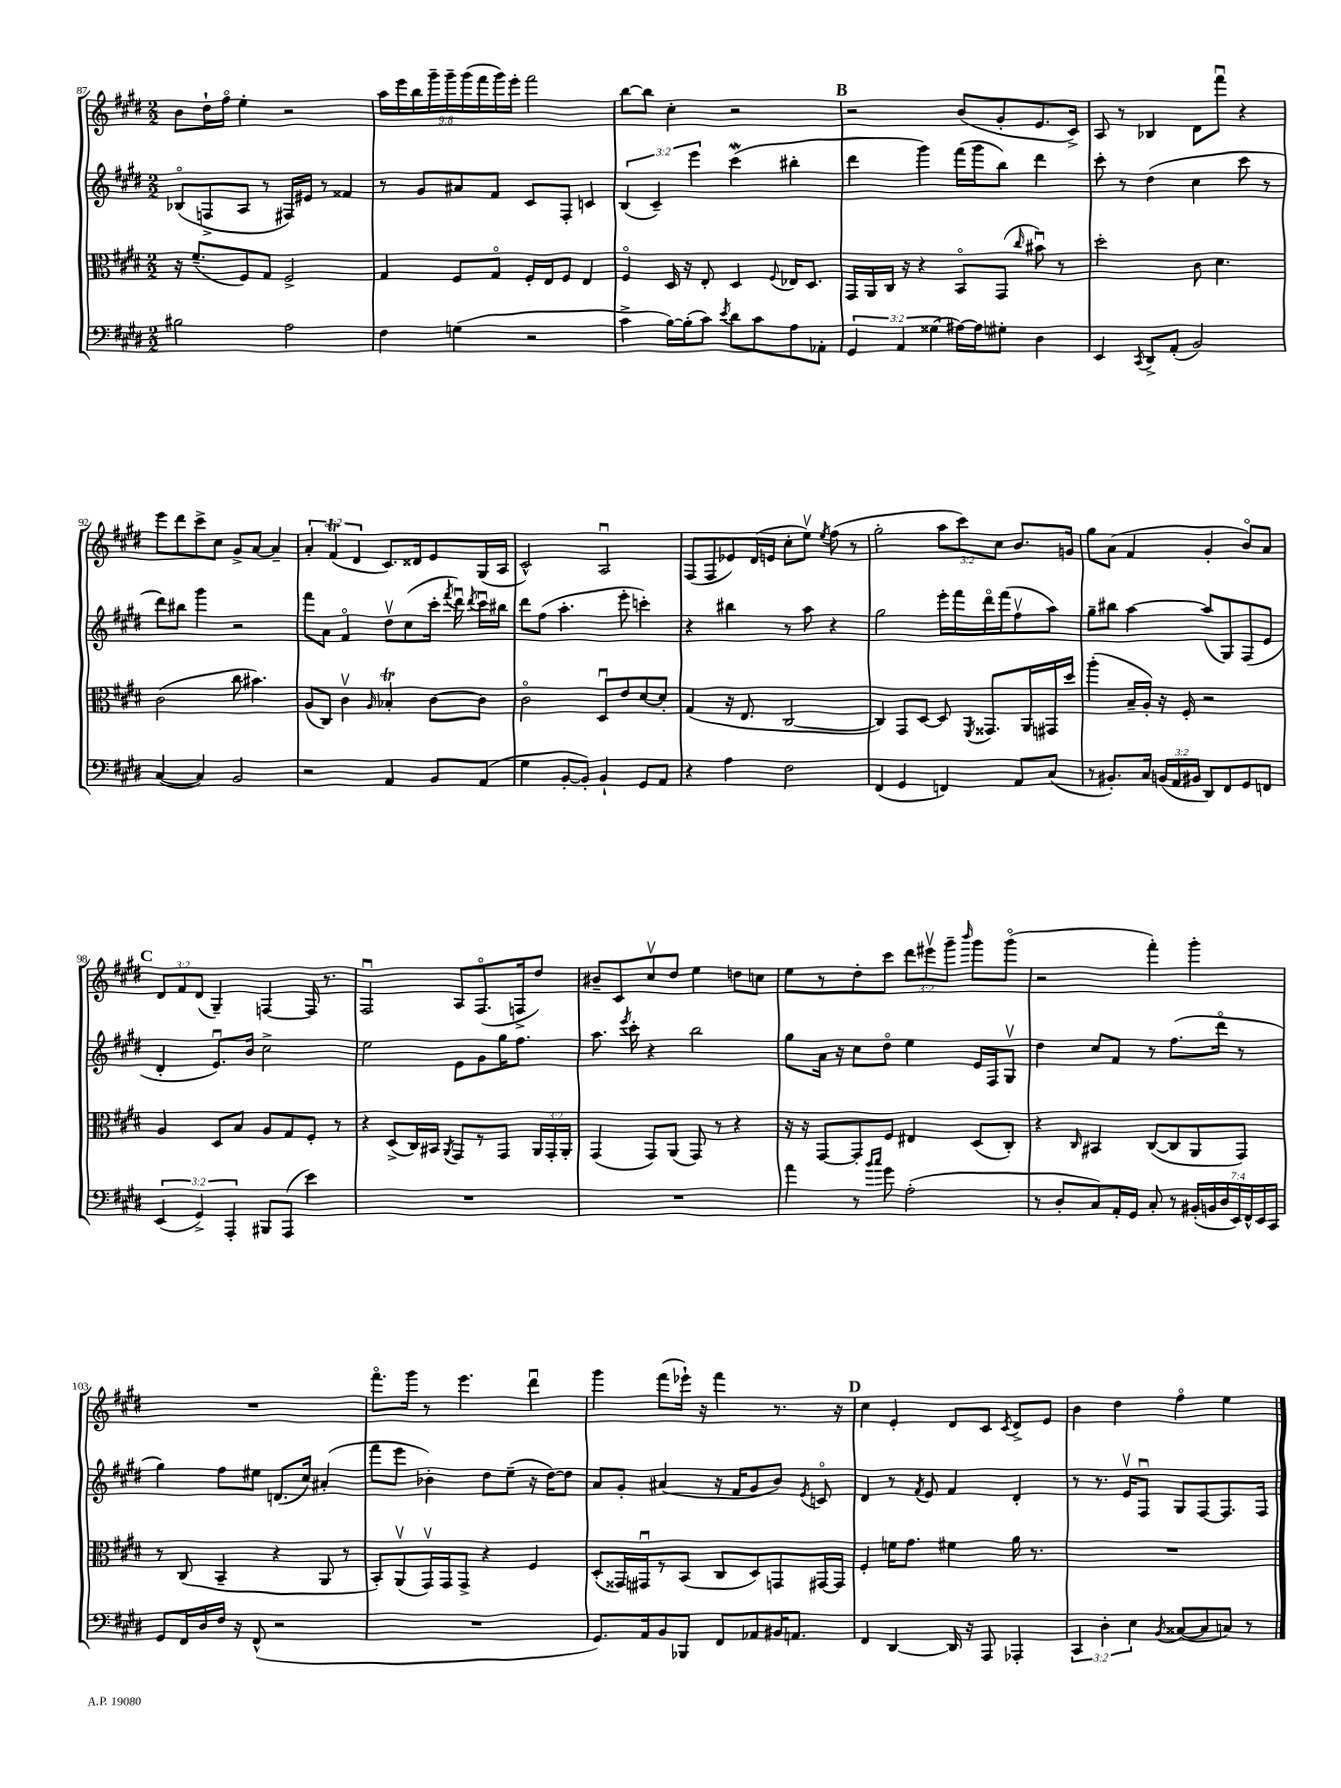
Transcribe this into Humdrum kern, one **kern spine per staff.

**kern	**kern	**kern	**kern
*part4	*part3	*part2	*part1
*staff4	*staff3	*staff2	*staff1
*clefF4	*clefC3	*clefG2	*clefG2
*k[f#c#g#d#]	*k[f#c#g#d#]	*k[f#c#g#d#]	*k[f#c#g#d#]
*M2/2	*M2/2	*M2/2	*M2/2
=87	=87	=87	=87
2B#X\	16r	(8B-X/L	8b\L
.	(8.f#~/L	.	.
.	.	8Fn^/	16dd#`\L
.	.	.	16ff#\JJ
.	8F#/)	8A/J	4ee'\
.	8G#/J	8r	.
2A\	2F#^/	16F#X/LL)	2r
.	.	16e#X/JJ	.
.	.	8r	.
.	.	4f##X/	.
=88	=88	=88	=88
4F#\	4G#/	8r	18aa\LL
.	.	.	18eee\
.	.	.	18bb\
.	.	8g#/L	.
.	.	.	18ggg#~\
.	.	.	18ggg#~\
(4Gn\	8F#/L	8a#X/	.
.	.	.	(18ggg#\
.	.	.	18fff#\
.	8G#/J	8f#/J	.
.	.	.	18ggg#\)
.	.	.	18eee'\JJ
2r	16F#'/LL	8c#/L	2fff#\
.	16E/J	.	.
.	8F#/J	8F#'/J	.
.	4E/	4cn/	.
=89	=89	=89	=89
4c#^\	4F#/	(6B/	[8bb\L
.	.	.	8bb\J]
.	.	6c#~/)	.
[16B\LL)	16D#/	.	4cc#'\
(16B'\J]	16r	.	.
.	.	6eee\	.
8c#\J)	8E'/	.	.
8qe/	.	.	.
8d#\L	4D#/	(4ccc#W\	2r
8c#\	.	.	.
.	8qqF#/	.	.
8A\	16E-X/KL	4bb#X'\	.
.	8.D#/J	.	.
8AA-X'\J	.	.	.
!!LO:REH:place=s1:t=B
=90	=90	=90	=90
6GG#/	16GG#/LL	4ddd#\	2r
.	16AA/	.	.
.	16C#/JJ	.	.
6AA/	.	.	.
.	16r	.	.
.	4r	4ggg#\)	.
(6G##X\	.	.	.
[16A#X\LL)	8BB/L	(16fff#\LL	(8b/L
16A#\J]	.	16ggg#\J	.
8G#X'\J	(8GG#/J	8bb\J)	8g#'/
.	16qqcc#/	.	.
4D#\	8b#Xu\)	4ddd#\	8.e/
.	8r	.	.
.	.	.	16c#^/Jk)
=91	=91	=91	=91
4EE/	2dd#'\	8ccc#'\	8A/
.	.	8r	8r
8qCC#/	.	.	.
8DD#^/L	.	(4dd#\	4B-X/
(8AA'/J	.	.	.
2BB/)	8c#\	4cc#\	8d#\L
.	4.d#\	.	8fff#u\J
.	.	8ccc#\	4r
.	.	8r	.
!!LO:LB:g=z
=92	=92	=92	=92
([4C#/	(2c#\	8ddd#\L)	8eee\L
.	.	8bb#X\J	8ddd#\
4C#/])	.	4ggg#\	8ccc#^\
.	.	.	8cc#\J
2BB/	8cc#\	2r	8g#^/L
.	4.b#X\)	.	[8a/J
.	.	.	4a~/]
=93	=93	=93	=93
2r	(8A/L	8fff#\L	6a'/
.	8C#/J)	8a\J	.
.	.	.	(6f#T/
.	4c#v\	4f#/	.
.	.	.	6d#/
.	16qqA/	.	.
4AA/	4B-XT'/	8dd#v\L	8.c#/L)
.	.	(8cc#\	.
.	.	.	16d##X/k
8BB/L	[8c#\L	16ccc#'\Jk	8e/
.	.	8qfff#/	.
.	.	16ddd#u\)	.
.	.	8qddd#/	.
(8AA/J	8c#\J]	16ccc#u\LL	(16G#/L
.	.	16bb#X\JJ	16A/JJ
=94	=94	=94	=94
4G#\	2c#\	8ddd#\L	2c#^^/)
.	.	(8ff#\J	.
[8BB'/L	.	4.aa'\	.
8BB'/J])	.	.	.
4BB`/	8D#u/L	.	2Au/
.	8e/	8eee'\	.
8GG#/L	[8d#/	4cccn'\)	.
8AA/J	8d#'/J]	.	.
=95	=95	=95	=95
4r	(4G#/	4r	(8F#/L
.	.	.	8F#/
4A\	16r	4bb#X\	8e-X/)
.	8.E/	.	.
.	.	.	(16d#/L
.	.	.	16en/JJ
2F#\	[2C#/	8r	8cc#'\L
.	.	8aa\	8eev\J)
.	.	.	8qee/
.	.	4r	(8ff#\
.	.	.	8r
=96	=96	=96	=96
(4FF#/	4C#/])	2gg#\	2gg#'\
4GG#/	8GG#/L	.	.
.	[8D#/J	.	.
4FFn/)	8D#/]	16eee'\LL	12aa\L
.	.	16fff#\	.
.	.	.	12ccc#\)
.	8qFF#/	.	.
.	8.GG##X/L	16ddd#\	.
.	.	.	12cc#\J
.	.	(16fff#\J	.
8AA/L	.	8ff#v\	8.b/L
.	16AA/L	.	.
(8C#/J	16GG#X/	8aa\J)	.
.	16dd#/JJ	.	16gn/Jk
=97	=97	=97	=97
8r	(4aa'\	8gg#~\L	8gg#\L
8.BB#X'/L)	.	8bb#X\J	(8a\J
.	16B~/LL	[4aa\	4f#/
16C#/Jk	16A'/JJ)	.	.
(24BBn/LL	16r	.	.
24AA/	.	.	.
.	16F#'/	.	.
24BB#X/JJ	.	.	.
8DD#/L)	2r	(8aa/L]	4g#'/
8FF#/	.	8G#/)	.
8GG#/	.	(8F#/	8b/L)
8FFn/J	.	8e/J	8a/J
!!LO:LB:g=z
!!LO:REH:place=s1:t=C
=98	=98	=98	=98
(6EE/	4A/	4d#'/	12d#/L
.	.	.	12f#/
6GG#^/)	.	.	(12d#/J
.	8D#/L	8.eu/L)	4G#~/)
6AAA'/	.	.	.
.	8B/J	.	.
.	.	16b/Jk	.
8BBB#X/L	8A/L	2cc#^\	[4Fn/
(8AAA/J	8G#/	.	.
4e\)	8F#'/J	.	16F/]
.	.	.	8.r
.	8r	.	.
=99	=99	=99	=99
1r	4r	2ee\	2F#u/
.	(8D#^/L	.	.
.	16C#/L)	.	.
.	16BB#X/JJ	.	.
.	8qAA/	.	.
.	8GG#/L	8e\L	8A/L
.	8r	8g#\	(8.F#/
.	8GG#/J	16gg#\K	.
.	.	8.ff#\J	16Fn^/k
.	24AA/LL	.	8dd#/J)
.	24GG#'/	.	.
.	24AA'/JJ	.	.
=100	=100	=100	=100
1r	(4GG#/	8.aa\	8b#X~/L
.	.	.	8c#/
.	.	8qeee/	.
.	.	16ccc#'\	.
.	8GG#/L)	4r	8cc#v/
.	(8AA/J	.	8dd#/J
.	8GG#/)	2bb\	4ee\
.	8r	.	.
.	4r	.	8ddn\L
.	.	.	8ccn\J
=101	=101	=101	=101
4a\	16r	8gg#\L	8ee\L
.	16r	.	.
.	[8GG#/L	16a\Jk	8r
.	.	16r	.
8r	8GG#'/]	8cc#\L	8dd#'\
16qqb/LL	.	.	.
16qqcc#/JJ	.	.	.
8g#\	8F#/J	8dd#\J	8ccc#\J
(2A'\	4E#X/	4ee\	12ddd#\L
.	.	.	12eee#Xv\
.	.	.	12ggg#~\J
.	.	.	16qqbbb/
.	(8D#/L	16e/LL	8ggg#\L
.	.	16F#/J	.
.	8C#'/J)	8G#v/J	(8ggg#\J
=102	=102	=102	=102
8r	4r	4dd#\	2r
8D#'/L	.	.	.
.	16qqC#/	.	.
8C#/)	4BB#X/	8cc#/L	.
16AA'/L	.	8f#/J	.
16GG#/JJ	.	.	.
8C#'/	([8C#/L	8r	4fff#'\)
8r	8C#/]	(8.ff#\L	.
(28BB#X'/LL	8AA/	.	4ggg#'\
28BBn/	.	.	.
.	.	16ddd#\Jk	.
28D#/	.	.	.
28EE/)	.	.	.
.	8GG#/J)	8r	.
28FF#^^/	.	.	.
28EE/	.	.	.
28CC#/JJ	.	.	.
!!LO:LB:g=z
=103	=103	=103	=103
8GG#/L	8r	4gg#\)	1r
16FF#/L	(8C#/	.	.
16D#/	.	.	.
16F#/JJ	4BB~/	8ff#\L	.
16r	.	.	.
(8FF#^^/	.	8ee#X\J	.
2r	4r	(8.dn/L	.
.	.	16cc#/Jk)	.
.	8AA/	(4a#X'/	.
.	8r	.	.
=104	=104	=104	=104
1r	8BB'/L)	8fff#\L	8.fff#\L
.	(8AAv/	8eee\J	.
.	.	.	16ggg#\Jk
.	16GG#v/L)	4b-X'\)	8r
.	16GG#/J	.	.
.	8GG#^/J	.	4.eee\
.	4r	8dd#\L	.
.	.	(8ee~\J	.
.	4F#/	16r	4ddd#u\
.	.	[16dd#\KL)	.
.	.	8dd#\J]	.
=105	=105	=105	=105
8.GG#/L)	(8D#'/L	8a/L	4ggg#\
.	16GG##X/L)	8g#'/J	.
16AA/k	16GG#Xu/J	.	.
8BB/	8r	(4a#X/	(8fff#\L
8BBB-X/J	(8BB/J	.	16eee-X`\Jk)
.	.	.	16r
8FF#/L	8C#/L	16r	4fff#\
.	.	16f#/KL	.
8AA-X/	8D#/)	8g#/	.
16BB#X/K	8GGn/	8b/J)	8.r
8.AAn/J	.	.	.
.	.	8qe/	.
.	[16GG#X/L	8cn/	.
.	16GG#/JJ]	.	16r
!!LO:REH:place=s1:t=D
=106	=106	=106	=106
4FF#/	4F#'/	4d#/	4cc#\
[4DD#/	16fn\KL	8r	4e'/
.	8.g#\J	.	.
.	.	8qf#/	.
.	.	8e/	.
16DD#/]	4f#X\	4f#/	8d#/L
16r	.	.	.
8AAA/	.	.	8c#/J
.	.	.	8qc#/
4AAA-X'/	16a\	4d#'/	8d#^/L
.	8.r	.	.
.	.	.	8e/J
=107	=107	=107	=107
6CC#/	1r	8r	4b\
.	.	8.r	.
6D#'\	.	.	.
.	.	.	4dd#\
.	.	16ev/KL	.
6E\	.	.	.
.	.	8F#u/J	.
8qBB/	.	.	.
([8C##X/L	.	8G#/L	4ff#\
8C##/]	.	[8F#/	.
8Cn/J)	.	8.F#/]	4ee\
8r	.	.	.
.	.	16F#/Jk	.
==	==	==	==
*-	*-	*-	*-
